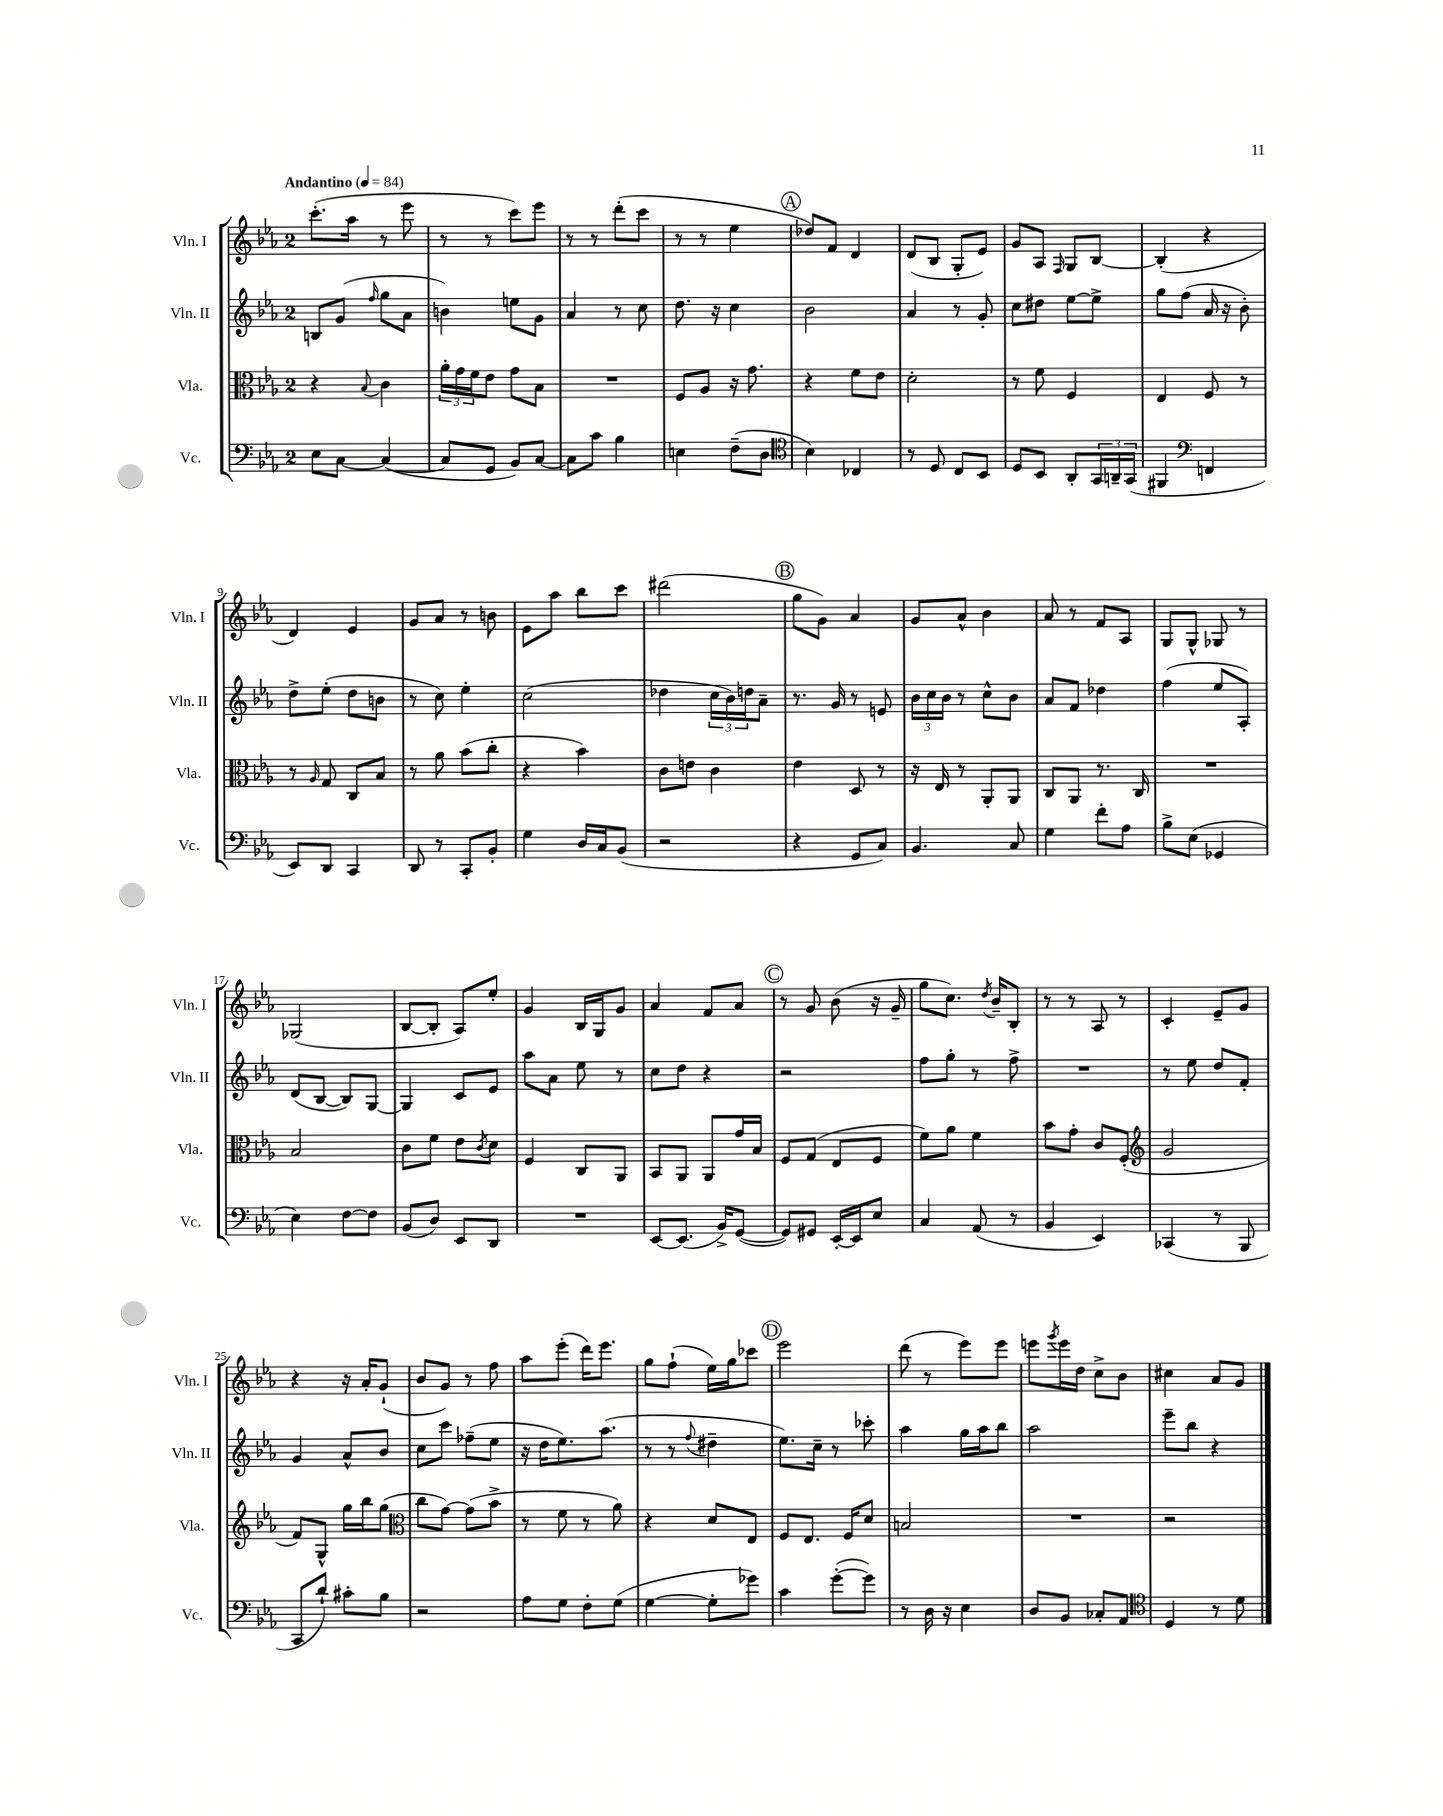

**kern	**kern	**kern	**kern
*staff4	*staff3	*staff2	*staff1
*clefF4	*clefC3	*clefG2	*clefG2
*k[b-e-a-]	*k[b-e-a-]	*k[b-e-a-]	*k[b-e-a-]
*M2/4	*M2/4	*M2/4	*M2/4
*MM84	*MM84	*MM84	*MM84
8E-\L	4r	8B/L	(8.ccc'\L
[8C\J	.	(8g/J	.
.	.	.	16aa-\Jk
.	8qqB-/	16qqff/	.
(4C/_	4c\	8gg\L	8r
.	.	8a-\J	8eee-\
=	=	=	=
8C/]L	24a-'\LL	4b\)	8r
.	24g\	.	.
.	24f\J	.	.
8GG/J	8e-\J	.	8r
8BB-/L)	8g\L	8ee\L	8ccc\L)
[8C/J	8B-\J	8g\J	8eee-\J
=	=	=	=
8C\]L	2r	4a-/	8r
8c\J	.	.	8r
4B-\	.	8r	(8ddd'\L
.	.	8cc\	8ccc\J
=	=	=	=
4E\	8F/L	8.dd\	8r
.	8A-/J	.	8r
.	.	16r	.
(8F~\L	16r	4cc\	4ee-\
.	8.g\	.	.
8D\J	.	.	.
=	=	=	=
*clefC4	*	*	*
4B-\)	4r	2b-\	8dd-/L)
.	.	.	8f/J
4C-/	8f\L	.	4d/
.	8e-\J	.	.
=	=	=	=
8r	2d'\	4a-/	(8d/L
8D/	.	.	8B-/J
8C/L	.	8r	8G'/L
8BB-/J	.	8g'/	8e-/J)
=	=	=	=
8D/L	8r	8cc\L	8g/L
8BB-/J	8f\	8dd#\J	8A-/J
.	.	.	16qqF/
8AA-'/L	4F/	[8ee-\L	8G/L
24GG/L	.	8ee-^\]J	[8B-/J
24AA~/	.	.	.
(24GG/JJ	.	.	.
=	=	=	=
4FF#/	4E-/	8gg\L	(4B-'/]
.	.	(8ff\J	.
*clefF4	*	*	*
4FF/	8F/	16a-/	4r
.	.	16r	.
.	8r	8b-'\)	.
=	=	=	=
8EE-/L)	8r	8dd^\L	4d/)
.	16qqA-/	.	.
8DD/J	8G/	(8ee-'\J	.
4CC/	8C/L	8dd\L	4e-/
.	8B-/J	8b\J	.
=	=	=	=
8DD/	8r	8r	8g/L
8r	8a-\	8cc\)	8a-/J
8CC'/L	(8b-\L	4ee-'\	8r
8BB-'/J	8cc'\J	.	8b\
=	=	=	=
4G\	4r	(2cc\	8e-\L
.	.	.	8aa-\J
16D/LL	4b-\)	.	8bb-\L
16C/J	.	.	.
(8BB-/J	.	.	8ccc\J
=	=	=	=
2r	8c\L	4dd-\	(2ddd#\
.	8e\J	.	.
.	4c\	24cc\LL	.
.	.	24b-\)	.
.	.	24dd\J	.
.	.	8a-~\J	.
=	=	=	=
4r	4e-\	8.r	8gg\L
.	.	.	8g\J)
.	.	16g/	.
8GG/L	8D/	8r	4a-/
8C/J)	8r	8e/	.
=	=	=	=
4.BB-/	16r	24b-\LL	8g/L
.	.	24cc\	.
.	16E-/	.	.
.	.	24b-\JJ	.
.	8r	8r	8a-^^/J
.	8AA-'/L	8cc^^\L	4b-\
8C/	8AA-/J	8b-\J	.
=	=	=	=
4G\	8C/L	8a-/L	8a-/
.	8AA-/J	8f/J	8r
8f'\L	8.r	4dd-\	8f/L
8A-\J	.	.	8A-/J
.	16C/	.	.
=	=	=	=
8B-^\L	2r	(4ff\	8G/L
(8E-\J	.	.	8G^^/J
4GG-/	.	8ee-/L	8G-/
.	.	8A-'/J)	8r
=	=	=	=
4E-\)	2B-/	(8d/L	(2G-/
.	.	[8B-/J	.
[8F\L	.	8B-/]L)	.
8F\]J	.	[8G/J	.
=	=	=	=
(8BB-/L	8c\L	4G/]	[8B-/L
8D/J)	8f\J	.	8B-'/]J
8EE-/L	8e-\L	8c/L	8A-/L)
.	8qc/	.	.
8DD/J	8d\J	8e-/J	8ee-'/J
=	=	=	=
2r	4F/	8aa-\L	4g/
.	.	8a-\J	.
.	8C/L	8ee-\	16B-/LL
.	.	.	16G/J
.	8AA-/J	8r	8g/J
=	=	=	=
[8EE-/L	8BB-/L	8cc\L	4a-/
(8.EE-/]J	8AA-/J	8dd\J	.
.	8AA-/L	4r	8f/L
16BB-^/LK)	.	.	.
([8GG/J	16g/L	.	8a-/J
.	16B-/JJ	.	.
=	=	=	=
8GG/]L)	8F/L	2r	8r
8GG#/J	(8G/J	.	8g/
[16EE-'/LL	8E-/L	.	(8b-\
16EE-/]J	.	.	.
8E-/J	8F/J	.	16r
.	.	.	16g~/
=	=	=	=
4C/	8f\L)	8ff\L	8gg\L
.	8a-\J	8gg'\J	8.cc\J)
(8AA-/	4f\	8r	.
.	.	.	8qdd/
.	.	.	16b-~/LK
8r	.	8ff^\	8B-'/J
=	=	=	=
4BB-/	8b-\L	2r	8r
.	8g'\J	.	8r
4EE-/)	8c/L	.	8A-/
.	(8F'/J	.	8r
=	=	=	=
*	*clefG2	*	*
(4CC-/	2g/	8r	4c'/
.	.	8ee-\	.
8r	.	8dd/L	8e-~/L
8BBB-/	.	8f'/J	8g/J
=	=	=	=
8CC/L	8f/L)	4g/	4r
8d`/J)	8G^^/J	.	.
8c#'\L	16gg\LL	8a-^^/L	16r
.	16bb-\J	.	16a-'/LK
8B-\J	(8gg\J	8b-/J	(8g`/J
=	=	=	=
*	*clefC3	*	*
2r	8cc\L	8cc\L	8b-/L
.	[8g\J)	8ccc\J	8g/J)
.	(8g\]L	(8ff-~\L	8r
.	8b-^\J	8ee-\J	8ff\
=	=	=	=
8A-\L	8r	16r	8aa-\L
.	.	16dd\LK	.
8G\J	8f\	8.ee-\)	(8eee-'\J
8F'\L	8r	.	16ddd\LK)
.	.	(8.aa-\J	8.eee-\J
(8G\J	8a-\)	.	.
=	=	=	=
[4G\	4r	8r	8gg\L
.	.	8r	(8ff`\J
.	.	8qqff/	.
8G'\]L	8d/L	4dd#~\	16ee-\LL)
.	.	.	16gg\J
8g-\J)	8E-/J	.	8ccc-\J
=	=	=	=
4c\	8F/L	8.ee-\L)	2eee-\
.	8.E-/J	.	.
.	.	16cc~\Jk	.
([8g'\L	.	8r	.
.	16F/LK	.	.
8g\]J)	8d/J	8ccc-'\	.
=	=	=	=
8r	2B/	4aa-\	(8ddd\
16D\	.	.	8r
16r	.	.	.
4E-\	.	16gg\LL	8eee-\L)
.	.	16aa-\J	.
.	.	8bb-\J	8eee-\J
=	=	=	=
8D/L	2r	2aa-\	8eee\L
.	.	.	8qggg/
8BB-/J	.	.	16eee\L
.	.	.	16dd\JJ
8C-'/L	.	.	8cc^\L
8AA-/J	.	.	8b-\J
=	=	=	=
*clefC4	*	*	*
4D/	2r	8eee-~\L	4cc#\
.	.	8bb-\J	.
8r	.	4r	8a-/L
8d\	.	.	8g/J
==	==	==	==
*-	*-	*-	*-
